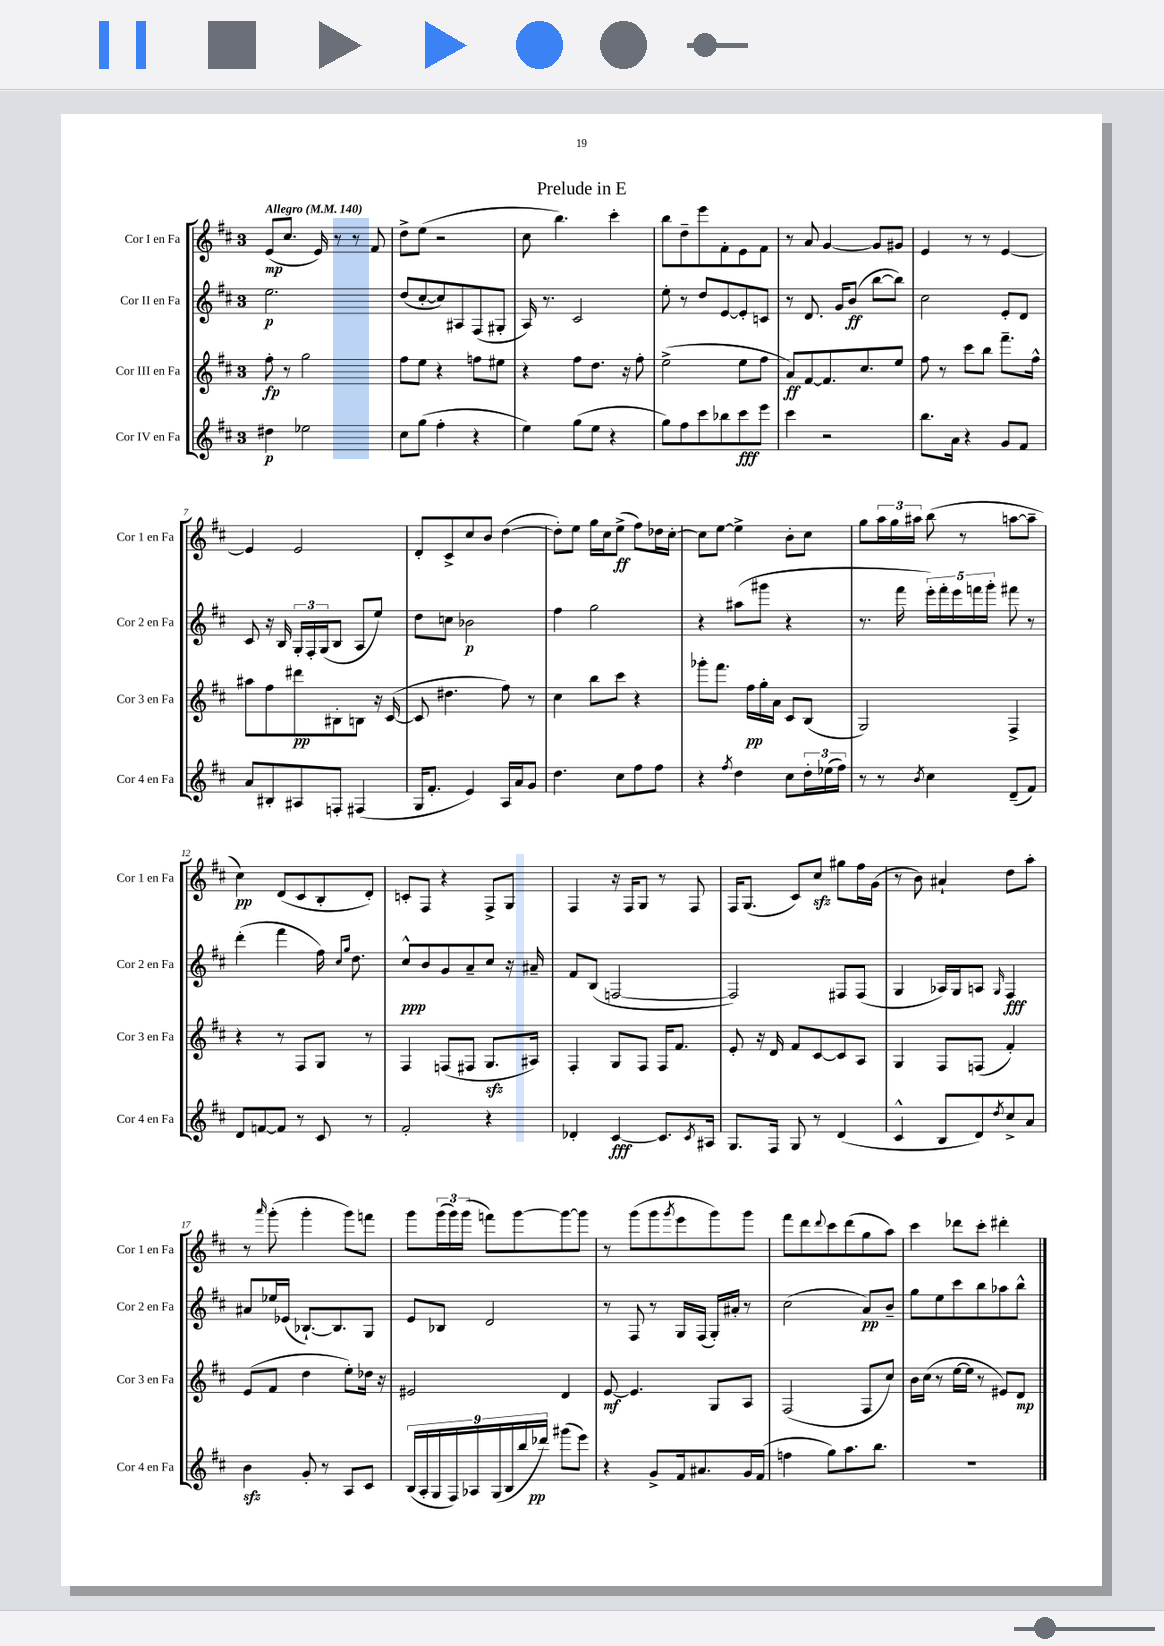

**kern	**kern	**kern	**kern
*staff4	*staff3	*staff2	*staff1
*clefG2	*clefG2	*clefG2	*clefG2
*k[f#c#]	*k[f#c#]	*k[f#c#]	*k[f#c#]
*M3/4	*M3/4	*M3/4	*M3/4
*MM140	*MM140	*MM140	*MM140
4dd#	8ff#'	2.ee	(8e
.	8r	.	8.cc#
2ee-	2gg	.	.
.	.	.	16e)
.	.	.	8r
.	.	.	8r
.	.	.	8f#
=	=	=	=
8cc#	8ff#	(8dd	8dd^
(8gg	8ee	[8cc#'	(8ee
4ff#'	4r	8cc#])	2r
.	.	8A#	.
4r	8ff	(8F#	.
.	8ee#	8G#'	.
=	=	=	=
4ee)	4r	16A)	8cc#
.	.	8.r	.
.	.	.	4.bb)
(8gg	8ff#	2c#	.
8ee	8.dd	.	.
4r	.	.	4ccc#'
.	16r	.	.
.	8ff#'	.	.
=	=	=	=
8gg)	(2ee^	8ee'	8bb
8ff#	.	8r	8dd~
8ccc#	.	8dd	8eee
8bb-	.	[8e	8f#'
8ccc#	8ee	8e']	8e
8eee	8ff#	8c	8f#
=	=	=	=
4ccc#	8a)	8r	8r
.	[8f#	8.d	8a
2r	8.f#]	.	[4g
.	.	16g	.
.	.	(8b	.
.	8.cc#	.	.
.	.	[8bb	8g]
.	8ee	8bb])	8g#
=	=	=	=
8.bb	8ff#	2cc#	4e
.	8r	.	.
16a	.	.	.
4r	8ccc#	.	8r
.	8bb	.	8r
8g	8.fff#~	8e'	[4e
8f#	.	8d	.
.	16ff#^^	.	.
=	=	=	=
8a	8aa#	8c#	4e]
8B#'	8ff#	16r	.
.	.	16B	.
8A#	8ddd#	24G'	2e
.	.	24F#'	.
.	.	(24G	.
8F'	8B#'	8B	.
(4F#	8B	8A	.
.	16r	8ee)	.
.	([16c#	.	.
=	=	=	=
16G	8c#]	8dd	8d'
8.f#'	.	.	.
.	4.dd#	8cc	8c#^
4e)	.	2b-	8cc#
.	.	.	8b
16A	8ff#)	.	([4dd
16a	.	.	.
8g	8r	.	.
=	=	=	=
4.dd	4cc#	4ff#	8dd'])
.	.	.	8ee
.	8bb	2gg	16gg
.	.	.	16cc#
8cc#	8ccc#	.	(8ee^
8ff#	4r	.	8ff#)
8ff#	.	.	16dd-
.	.	.	[16cc#'
=	=	=	=
4r	8ggg-'	4r	8cc#]
.	8.fff#	.	[8ee
8qff#	.	.	.
4dd	.	(8aa#	4ee^]
.	16ff#	.	.
.	16gg'	8ggg#	.
.	16a	.	.
8cc#	8c#	4r	8b'
24dd'	(8B	.	8cc#
(24ee-	.	.	.
24ff#)	.	.	.
=	=	=	=
8r	2G)	8.r	8gg
8r	.	.	24aa
.	.	.	24gg
.	.	16fff#	.
.	.	.	24aa#
8qb	.	.	.
4cc#	.	20eee')	(8bb
.	.	20fff#'	.
.	.	20eee	.
.	.	.	8r
.	.	20fff	.
.	.	20ggg'	.
(8d~	4F#^	8fff#	[8aa
8f#)	.	8r	8aa~]
=	=	=	=
8d	4r	(4ddd'	4cc#)
[8f	.	.	.
8f]	8r	4fff#	(8d
8r	8F#	.	8c#
8c#	8G	16ff#)	8B'
.	.	16qqcc#	.
.	.	16qqgg	.
.	.	8.dd	.
8r	8r	.	8d')
=	=	=	=
2f#'	4F#	8cc#^^	8c'
.	.	8b	8F#
.	(8F	8g	4r
.	8F#	8a~	.
4r	8.G	8cc#	8F#^
.	.	16r	8G
.	16A#)	16a#~	.
=	=	=	=
4d-'	4F#'	8f#	4F#
.	.	(8B	.
[4c#	8G	[2F	16r
.	.	.	16F#
.	8F#	.	8G
8.c#]	16F#	.	8r
.	8.f#	.	.
.	.	.	8F#
8qc#	.	.	.
16A#	.	.	.
=	=	=	=
8.G	8e'	2F])	16F#
.	.	.	(8.G
.	16r	.	.
16F#	16d	.	.
8G	8f#	.	8c#)
8r	[8c#	.	8cc#
(4d	8c#]	8F#	8gg#
.	8A	(8F#	16ff#
.	.	.	(16g
=	=	=	=
4c#^^	4G	4G	8r
.	.	.	8b)
8B	8F#	16A-)	4a#`
.	.	16G	.
8d)	(8F	8A	.
8qdd	.	16qqG	.
8cc#^	4f#')	4F#	8dd
8a	.	.	8aa'
=	=	=	=
4b	(8e	8a#	8r
.	.	.	16qqaaa
.	8f#	16ee-	(8ggg'
.	.	(16e-	.
8g'	4dd	[8.B-`)	4ggg'
8r	.	.	.
.	.	8.B-]	.
8A	8ee')	.	8ggg)
8c#	16dd-	8G	8fff
.	16r	.	.
=	=	=	=
(18B	2e#	8e	8ggg
18A'	.	.	.
18G	.	.	.
.	.	8B-	(24ggg
18F#)	.	.	24ggg)
.	.	.	(24ggg
18A-	.	.	.
.	.	2d	8fff)
(18G	.	.	.
18B	.	.	.
.	.	.	[8ggg
18bb	.	.	.
18ddd-)	.	.	.
(8ggg#	4d	.	8ggg_
8eee)	.	.	8ggg]
=	=	=	=
4r	[8e	8r	8r
.	4.e]	8F#	(8ggg
8g^	.	8r	8ggg
.	.	.	8qggg
16f#	.	16G	8eee
8.a#	.	(16F#	.
.	8G	16G')	8ggg)
.	.	16a#'	.
16g	8A	8r	8ggg
(16f#	.	.	.
=	=	=	=
4ff	(2F#	(2cc#	8fff#
.	.	.	8ddd
.	.	.	8qqddd
8gg)	.	.	8ccc#
8.aa	.	.	(8ddd
.	8F#	8a)	8gg
8.bb	.	.	.
.	8cc#)	8b~	8aa)
=	=	=	=
2.r	16b	8gg	4ccc#
.	(16cc#	.	.
.	8r	8ee	.
.	[16ee	8ccc#	8ddd-
.	16ee]	.	.
.	8r	8bb	8ccc#'
.	8e#)	8aa-	4ddd#'
.	8d	8bb^^	.
==	==	==	==
*-	*-	*-	*-
